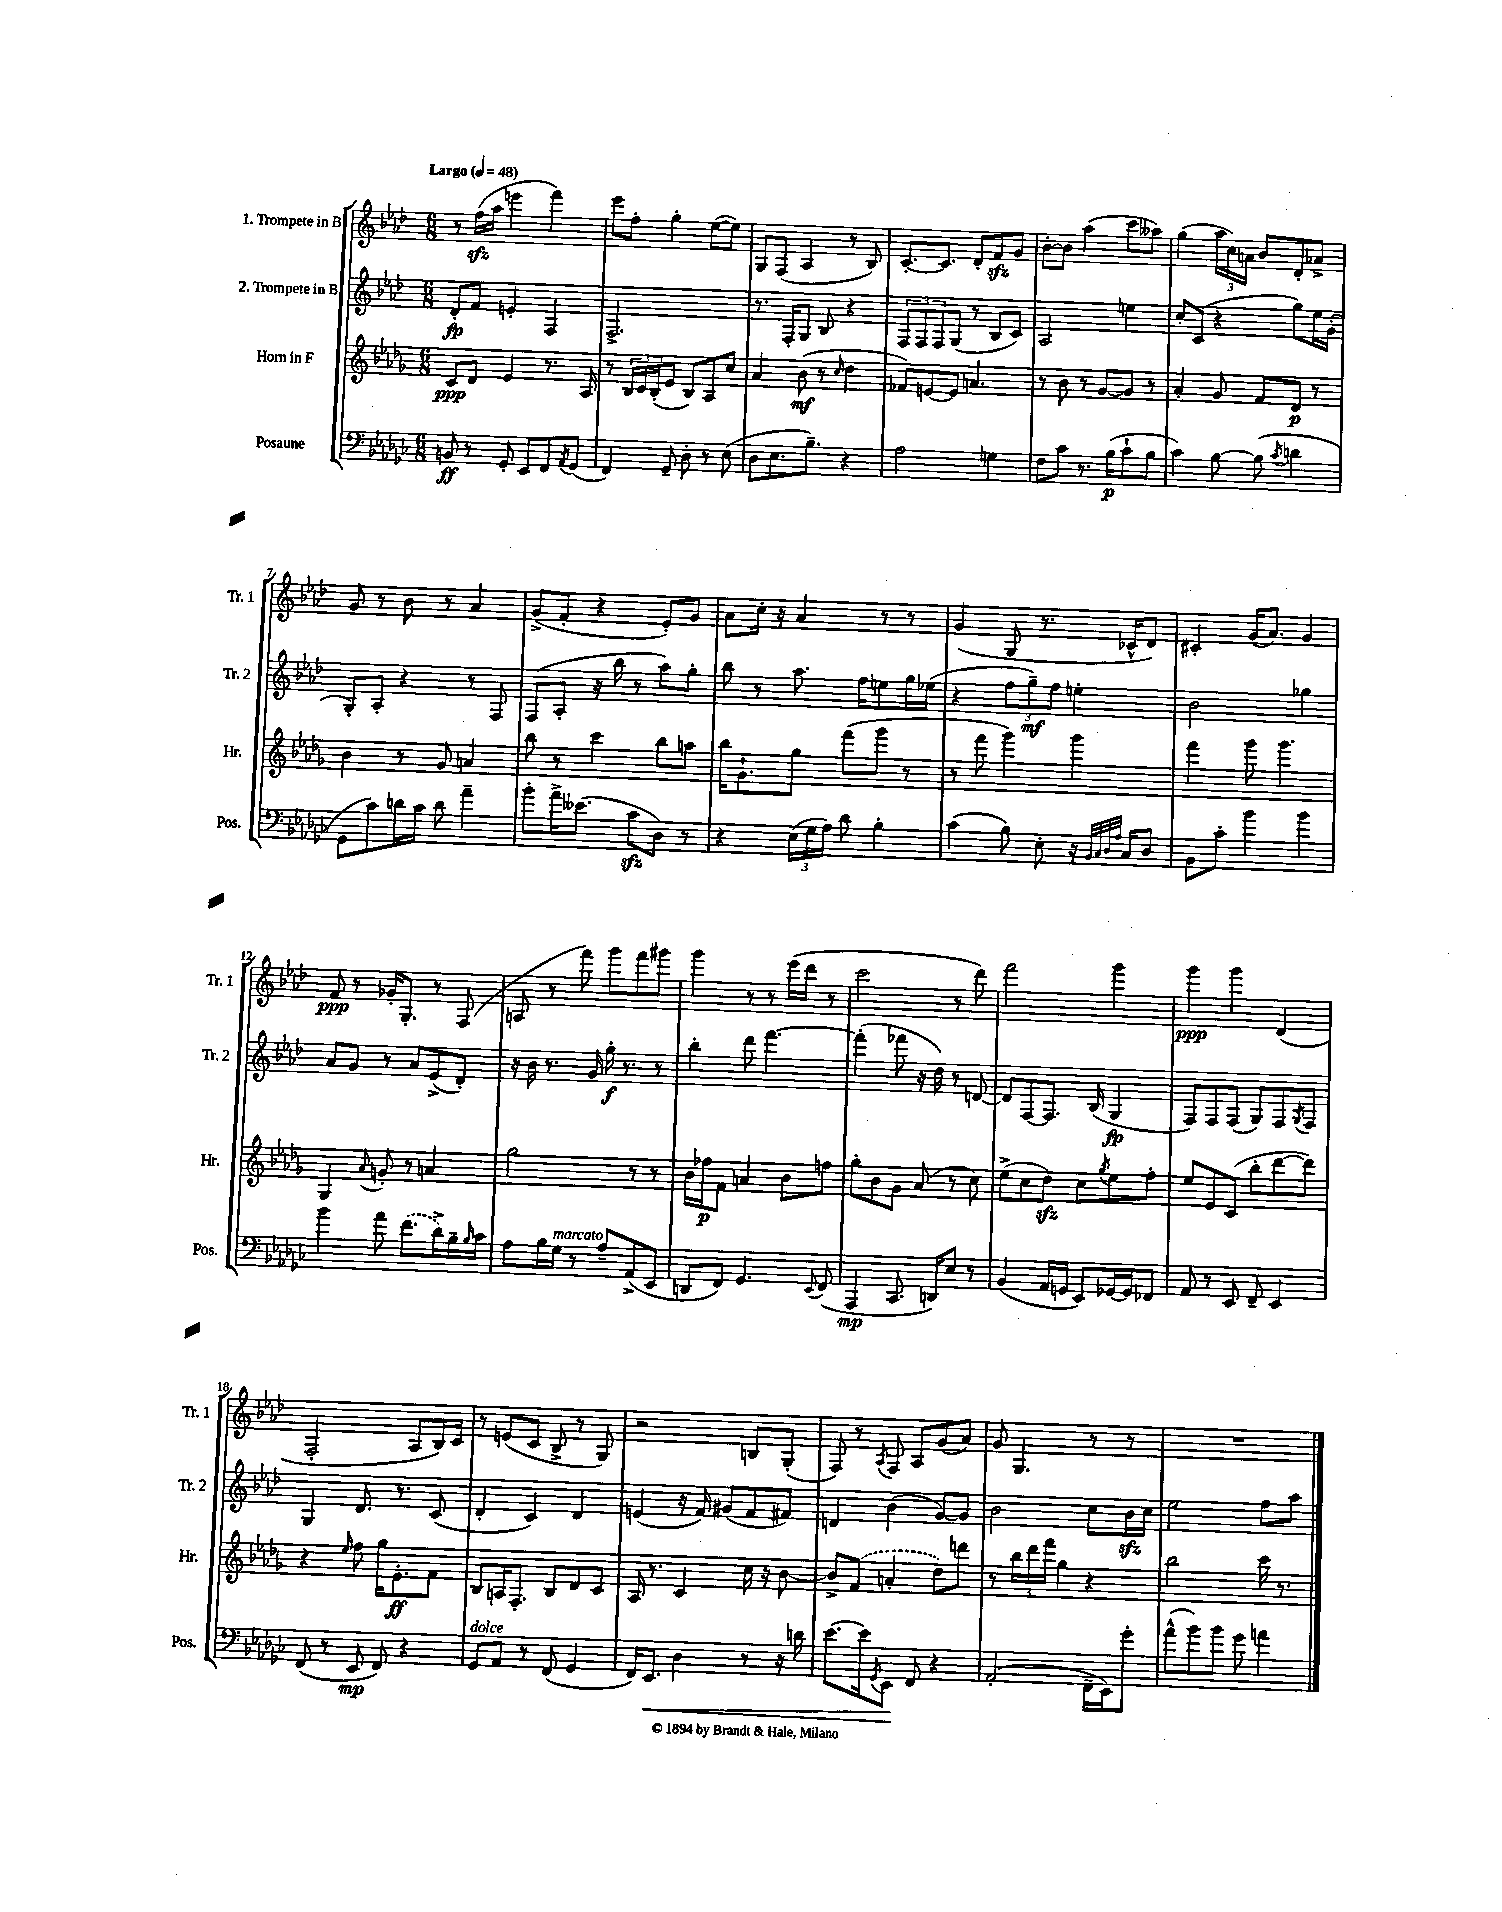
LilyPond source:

<<
\new StaffGroup <<
\new Staff = "s0" \with { instrumentName = "1. Trompete in B" shortInstrumentName = "Tr. 1" } {
    \clef treble \key aes \major \numericTimeSignature \time 6/8 \tempo "Largo" 4 = 48
    r8 f''16\sfz( aes''16 e'''4 f'''4) |
    ees'''8 f''8-. g''4-. ees''8~( ees''8) |
    g8 f8( aes4 r8 bes8) |
    c'8.~-. c'8. des'8-. f'8\sfz g'8 |
    bes'8~-. bes'8 aes''4( c'''8 aeses''8) |
    g''4( \tuplet 3/2 { aes''16 c''16) a'16 } bes'8 des'8-. aes'8-> |
    g'8 r8 bes'8 r8 aes'4 |
    g'8->( f'8-. r4 ees'8-.) g'8 |
    aes'8 c''16-. r16 aes'4 r8 r8 |
    g'4( g8 r8. ces'16-^ des'8) |
    cis'4-. g'16( aes'8.) g'4 |
    f'8\ppp r8 ges'16-. g8.-. r8 f8( |
    a8 r8 f'''8) g'''8 f'''8 gis'''8 |
    g'''4 r8 r8 ees'''16( des'''16 r8 |
    c'''2 r8 des'''8) |
    f'''2 g'''4 |
    g'''4\ppp g'''4 des'4( |
    f2-. aes8 bes16) c'16 |
    r8 e'8( c'8 bes8-> r8 g8) |
    r2 b8 g8-.( |
    f8) r8 \acciaccatura { aes8 } f8 aes8 g'8( aes'8) |
    g'8 g4. r8 r8 |
    R2. \bar "|." |
}
\new Staff = "s1" \with { instrumentName = "2. Trompete in B" shortInstrumentName = "Tr. 2" } {
    \clef treble \key aes \major \numericTimeSignature \time 6/8
    des'8-.\fp f'8 e'4-. f4 |
    f2.-> |
    r8. f16-. g8 bes8 r4 |
    \tuplet 3/2 { f8 f8 f8 } g8( r8 bes8 c'8) |
    aes2 e''4 |
    c''8-. c'8( r4 g''8) ees''16 g'16-.( |
    g8-.) aes8-. r4 r8 f8 |
    f8( aes8-. r16 bes''16 r8 aes''8) g''8-. |
    bes''8 r8 aes''8. f''16 e''8 g''16 ees''16( |
    r4 \tuplet 3/2 { f''8 g''8--\mf) f''8 } e''4-. |
    bes'2 ges''4 |
    aes'8 g'8 r8 aes'8 ees'8->( des'8-.) |
    r16 bes'16 r8. g'16 g''16-.\f r8. r8 |
    bes''4-. des'''8 f'''4.~ |
    f'''4-.( fes'''8 r16 des''16) r8 d'8~ |
    d'8 f8~ f8. bes16( g4\fp |
    f8) f8 f8( g8) f8 \acciaccatura { g8 } f8 |
    g4 des'8. r8. c'8( |
    des'4-. c'4) des'4 |
    e'4( r16 f'16) gis'8( f'8 fis'8) |
    d'4 bes'4( g'8~) g'8 |
    bes'2 c''8 bes'16\sfz c''16 |
    ees''2 f''8 aes''8 \bar "|." |
}
\new Staff = "s2" \with { instrumentName = "Horn in F" shortInstrumentName = "Hr." } {
    \clef treble \key des \major \numericTimeSignature \time 6/8
    c'8\ppp des'8 ees'4 r8. aes16 |
    r8 \tuplet 3/2 { bes16 c'16 bes16-.( } ees'8 bes8) aes8 c''8 |
    aes'4 bes'8\mf( r8 \grace { c''16 } des''4 |
    fes'8) e'8~ e'8 a'4. |
    r8 bes'8 r8 ges'8~ ges'8 r8 |
    aes'4-. ges'8 f'8 des'8\p r8 |
    bes'4 r8 ges'8 a'4 |
    bes''8 r8 c'''4 bes''8 a''8 |
    bes''16 ges'8.-! ges''8 f'''8( ges'''8 r8 |
    r8 f'''8 ges'''4) ges'''4 |
    f'''4 ges'''8 ges'''4. |
    ges4 \appoggiatura { aes'8 } g'8-. r8 a'4 |
    ges''2 r8 r8 |
    bes'16 fes''16\p f'8 a'4 bes'8 f''8 |
    ges''8-. bes'8 ges'8 aes'8( r8 c''8) |
    ees''8->( c''8 des''8\sfz) c''8 \acciaccatura { ges''8 } ees''8 f''8-. |
    ees''8 ees'8 c'8( bes''8-. des'''8~ des'''8) |
    r4 \grace { ees''16 } f''8 ges''16 ees'8.-.\ff f'8 |
    bes8 a16 f8.-. bes8 des'8 c'8 |
    aes16 r8. c'4 c''16 r16 bes'8~ |
    bes'8-> \once \slurDashed f'8( a'4-. des''8) d'''8 |
    r8 \tuplet 3/2 { bes''16 des'''16 f'''16 } ges''4 r4 |
    bes''2 c'''16 r8. \bar "|." |
}
\new Staff = "s3" \with { instrumentName = "Posaune" shortInstrumentName = "Pos." } {
    \clef bass \key ges \major \numericTimeSignature \time 6/8
    b,8\ff r8 ges,8-. ees,8 f,8 \acciaccatura { aes,8 } ges,8( |
    f,4) ges,8-- des8-. r8 ees8( |
    des8 ees8. bes8.--) r4 |
    aes2 g4 |
    f8 ces'8 r8. bes16\p( ces'8-! bes8 |
    ces'4) bes8~ bes8( \acciaccatura { ces'8 } d'4 |
    ges,8 ces'8) d'16 ces'16 d'8 aes'4-- |
    bes'8-. aes'16-> eeses'8.( ces'8\sfz des8) r8 |
    r4 \tuplet 3/2 { ees16( ges16 aes16) } des'8 bes4-. |
    ces'4( bes8) ees8-. r16 \grace { bes,32 ces32 des32 aes32 } ces16 des8 |
    bes,8 ces'8-. bes'4 bes'4 |
    bes'4 aes'8 \once \slurDashed f'8.( des'16->) bes16-- \grace { bes16 } ces'16 |
    aes8 bes16 ges16^\markup { \italic "marcato" } r8 aes8-- aes,8->( ees,8 |
    d,8 f,8) ges,4. \appoggiatura { ees,8 } f,8( |
    aes,,4\mp ces,8. d,16) ees8 r8 |
    bes,4( aes,16 g,16 ees,8) ges,16~ ges,16 fes,8 |
    aes,8 r8 ees,8 f,8-- ees,4 |
    f,8( r8 ees,8\mp f,8) r4 |
    ges,8^\markup { \italic "dolce" } aes,8 r8 f,8( ges,4 |
    f,16) ees,8.\< des4 r8 r16 d'16 |
    ees'8.~ ees'16 \acciaccatura { ges,8 } ees,8\! f,8 r4 |
    aes,2-.( f,16-- ees,16) ges'8-. |
    aes'8-^( bes'8) bes'8 ges'8 a'4 \bar "|." |
}
>>
>>
